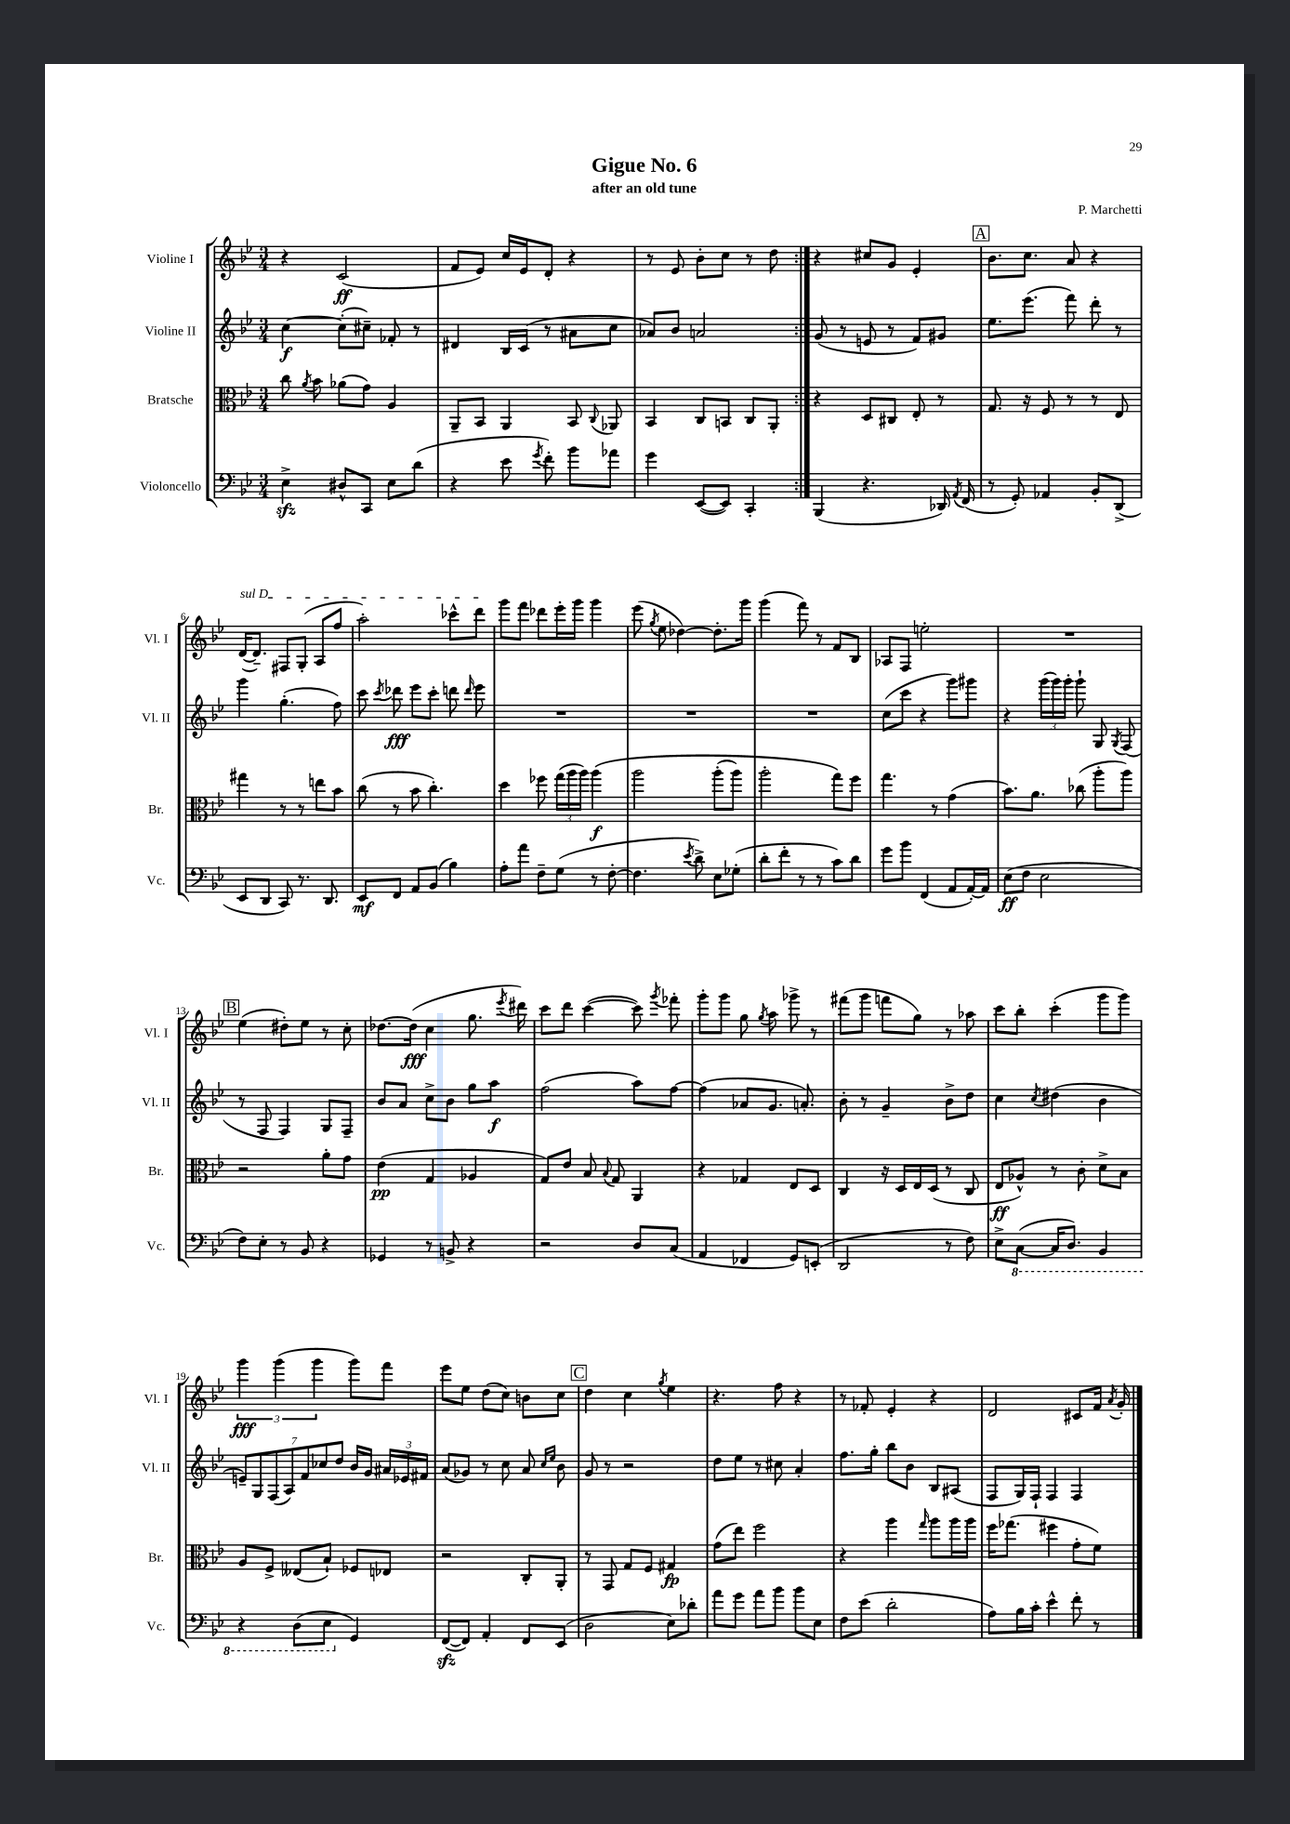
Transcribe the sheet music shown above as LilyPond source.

\header { title = "Gigue No. 6" composer = "P. Marchetti" subtitle = "after an old tune" }
<<
\new StaffGroup <<
\new Staff = "s0" \with { instrumentName = "Violine I" shortInstrumentName = "Vl. I" } {
    \clef treble \key bes \major \numericTimeSignature \time 3/4
    \autoBeamOff \repeat volta 2 { r4 c'2\ff( |
    f'8[ ees'8]) c''16[ ees'16 d'8]-. r4 |
    r8 ees'8 bes'8[-. c''8] r8 d''8 | }
    r4 cis''8[ g'8] ees'4-. |
    \mark \markup { \box "A" } bes'8.[ c''8.] a'8 r4 |
    \once \override TextSpanner.bound-details.left.text = \markup { \italic "sul D" } d'16[~\startTextSpan( d'8.]--) fis8[ g8]-.( a8[ f''8] |
    a''2-.) ces'''8[-^ d'''8]\stopTextSpan |
    g'''8[ f'''8] des'''8[ ees'''16-. g'''16] g'''4 |
    ees'''8( \acciaccatura { g''8 } ees''8 des''4~) des''8.[-. g'''16] |
    g'''4( f'''8) r8 f'8[ bes8] |
    aes8[ f8] e''2-. |
    R2. |
    \mark \markup { \box "B" } ees''4( dis''8[-.) ees''8] r8 c''8-. |
    des''8.[~ des''16]\fff( c''4 g''8. \acciaccatura { ees'''8 } dis'''16) |
    c'''8[ d'''8] c'''4~( c'''8) \acciaccatura { g'''8 } fes'''8-. |
    g'''8[-. g'''8] g''8 \acciaccatura { g''8 } a''8 ges'''8-> r8 |
    fis'''8[( g'''8] f'''8[ g''8]) r8 aes''8 |
    c'''8[ bes''8]-. c'''4-.( g'''8[ g'''8]) |
    \tuplet 3/2 { g'''4\fff g'''4( g'''4 } g'''8[) f'''8] |
    ees'''8[ ees''8] d''8[( c''8]) b'8[ c''8] |
    \mark \markup { \box "C" } d''4 c''4 \acciaccatura { g''8 } ees''4 |
    r4. f''8 r4 |
    r8 fes'8-. ees'4-. r4 |
    d'2 cis'8[ f'16] \acciaccatura { a'8 } g'16-. \bar "|." |
}
\new Staff = "s1" \with { instrumentName = "Violine II" shortInstrumentName = "Vl. II" } {
    \clef treble \key bes \major \numericTimeSignature \time 3/4
    \autoBeamOff \repeat volta 2 { c''4~\f c''8[-.( cis''8]--) fes'8-. r8 |
    dis'4 bes16[ c'16]( r8 ais'8[ c''8] |
    aes'8[) bes'8] a'2 | }
    g'8( r8 e'8 r8 f'8[) gis'8] |
    \mark \markup { \box "A" } ees''8.[ ees'''8.]( f'''8) d'''8-. r8 |
    g'''4 g''4.-.( f''8) |
    c'''8 \acciaccatura { c'''8 } des'''8\fff ees'''8[ c'''8]-. d'''8 \grace { d'''16 } ees'''8 |
    R2. |
    R2. |
    R2. |
    c''8[( c'''8] r4 g'''8[) gis'''8] |
    r4 \tuplet 3/2 { g'''16[( g'''16) g'''16]-. } g'''8-! g8 \acciaccatura { g8 } f8( |
    \mark \markup { \box "B" } r8 f8 f4) g8[ f8]-- |
    bes'8[ a'8] c''8[-> bes'8] g''8[ a''8]\f |
    f''2( a''8[) f''8]~ |
    f''4( aes'8[ g'8.] a'8.-.) |
    bes'8-. r8 g'4-- bes'8[-> d''8] |
    c''4 \acciaccatura { c''8 } dis''4( bes'4 |
    \tuplet 7/4 { e'8[--) g8 f8( a8) f'8 ces''8 d''8] } bes'16[ g'16] \tuplet 3/2 { ais'16[ ees'16 fis'16] } |
    a'8[( ges'8]) r8 c''8 a'8 \grace { c''16[ ees''16] } bes'8 |
    \mark \markup { \box "C" } g'8 r8 r2 |
    d''8[ ees''8] r8 cis''8 a'4-. |
    f''8.[ g''16]-. bes''8[ bes'8] bes8[ ais8]( |
    f8[ g16) f16]-! f4 f4 \bar "|." |
}
\new Staff = "s2" \with { instrumentName = "Bratsche" shortInstrumentName = "Br." } {
    \clef alto \key bes \major \numericTimeSignature \time 3/4
    \autoBeamOff \repeat volta 2 { c''8 \acciaccatura { a'8 } bes'8 aes'8[( g'8]) a4 |
    a,8[-- bes,8] a,4 bes,8 \appoggiatura { c8 } aes,8 |
    bes,4 c8[ b,8] c8[ a,8]-. | }
    r4 d8[ cis8] ees8-. r8 |
    \mark \markup { \box "A" } g8. r16 f8 r8 r8 ees8 |
    gis''4 r8 r8 e''8[ bes'8] |
    c''8( r8 bes'8 c''4.-.) |
    d''4 fes''8 \tuplet 3/2 { g''16[( a''16 a''16]) } a''4\f\( |
    a''2 a''8[-.( a''8]) |
    a''2-. g''8[\) f''8] |
    g''4. r8 g'4( |
    bes'8.[) a'8.] ces''8( a''8[-. a''8]) |
    \mark \markup { \box "B" } r2 a'8[-. g'8] |
    ees'4\pp( g4 aes4 |
    g8[) ees'8] bes8 \appoggiatura { bes8 } g8 a,4 |
    r4 ges4 ees8[ d8] |
    c4 r16 d16[ ees16 d16]( r8 c8 |
    ees8[\ff aes8]-^) r8 c'8-. d'8[-> bes8] |
    a8[ f8]-> eeses8[( bes8]-!) fes8[ ees8] |
    r2 c8[-. a,8]-. |
    \mark \markup { \box "C" } r8 g,8 g8[ f8] gis4\fp |
    g'8[( ees''8]) f''2 |
    r4 a''4 \grace { g''16 } a''8[ a''16 a''16] |
    f''16[ ges''8.]( fis''4 g'8[-. f'8]) \bar "|." |
}
\new Staff = "s3" \with { instrumentName = "Violoncello" shortInstrumentName = "Vc." } {
    \clef bass \key bes \major \numericTimeSignature \time 3/4
    \autoBeamOff \repeat volta 2 { ees4->\sfz dis8[-^ c,8] ees8[ d'8]( |
    r4 ees'8 \acciaccatura { g'8 } f'8-.) bes'8[ aes'8] |
    g'4 ees,8[~( ees,8]) c,4-. | }
    bes,,4( r4. des,16) \acciaccatura { a,8 } f,16( |
    \mark \markup { \box "A" } r8 g,8-.) aes,4 bes,8[-. d,8]->( |
    ees,8[ d,8] c,8) r8. d,8. |
    ees,8[\mf f,8] a,8[ bes,8]( bes4) |
    a8[-. a'8] f8[-- g8]( r8 f8~-. |
    f4. \acciaccatura { ees'8 } d'8->) ees8[ ges8]-.( |
    d'8[-. f'8]-. r8 r8 c'8[) d'8] |
    g'8[ bes'8] f,4( a,8[ a,16~-.) a,16] |
    ees8[\ff( f8] ees2 |
    \mark \markup { \box "B" } f8[) ees8]-. r8 bes,8 r4 |
    ges,4 r8 b,8-> r4 |
    r2 d8[ c8]( |
    a,4 fes,4 g,8[) e,8]-.( |
    d,2 r8 f8) |
    ees8[-> \ottava #-1 c,8]~( c,16[ d,8.]) bes,,4 |
    r4 d,8[( ees,8] \ottava #0 g,4) |
    f,8[~\sfz( f,8]) a,4-. f,8[ ees,8]( |
    \mark \markup { \box "C" } d2 ees8[) des'8]-. |
    a'8[ g'8] a'8[ bes'8] bes'8[ ees8] |
    f8[ ees'8]( d'2-. |
    a8[) bes16 c'16]-. ees'4-^ f'8-. r8 \bar "|." |
}
>>
>>
